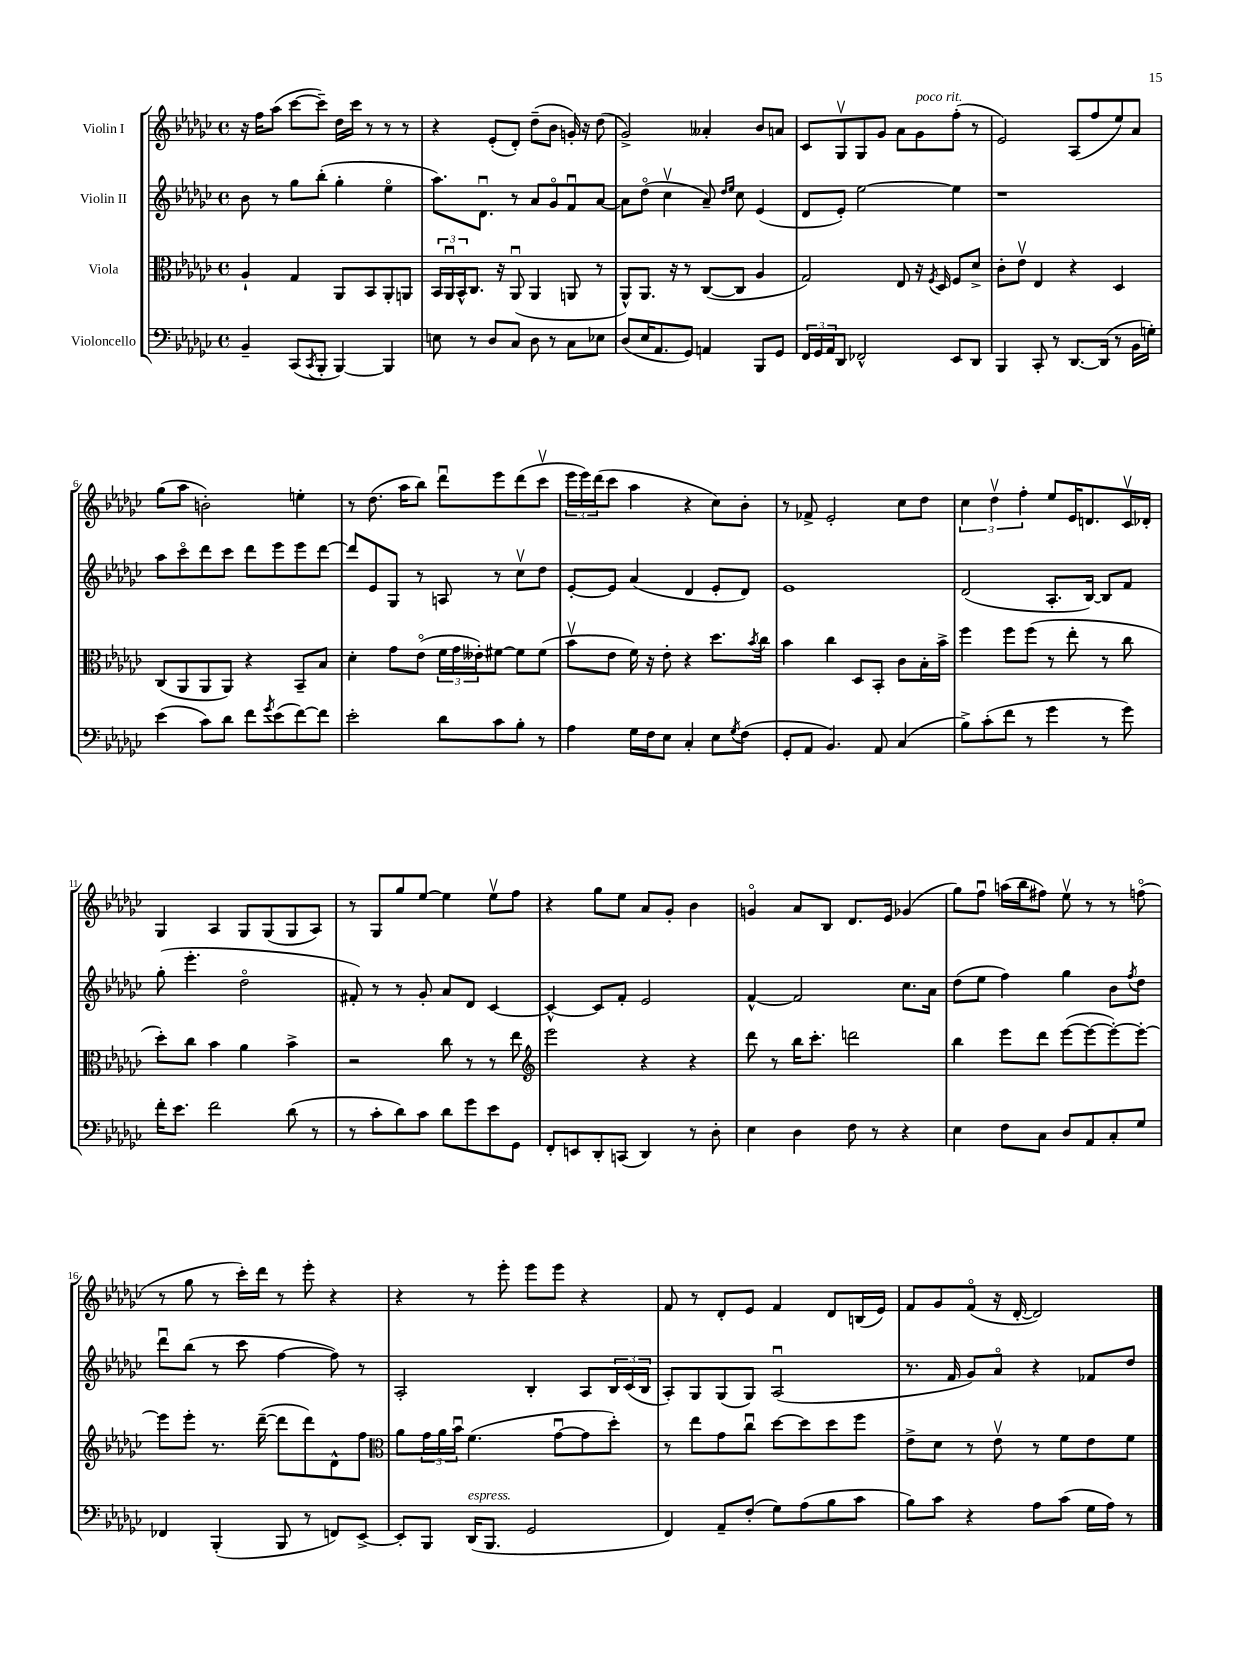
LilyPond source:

<<
\new StaffGroup <<
\new Staff = "s0" \with { instrumentName = "Violin I" } {
    \clef treble \key ges \major \defaultTimeSignature \time 4/4
    r16 f''16 aes''8( ces'''8~ ces'''8--) des''16 ces'''16 r8 r8 r8 |
    r4 ees'8-.( des'8-.) des''8--( bes'8 g'16-.) r16 des''8( |
    ges'2->) aeses'4-. bes'8 a'8 |
    ces'8 ges8\upbow ges8 ges'8 aes'8 ges'8^\markup { \italic "poco rit." } f''8-.( r8 |
    ees'2) aes8( f''8 ees''8) aes'8 |
    ges''8( aes''8 b'2-.) e''4-. |
    r8 des''8.( aes''16 bes''8) des'''8\downbow ees'''8 des'''8( ces'''8\upbow |
    \tuplet 3/2 { ees'''16 ees'''16) des'''16( } ces'''8 aes''4 r4 ces''8) bes'8-. |
    r8 fes'8-> ees'2-. ces''8 des''8 |
    \tuplet 3/2 { ces''4 des''4\upbow f''4-. } ees''8 ees'16 d'8. ces'16\upbow des'16-. |
    ges4 aes4 ges8 ges8( ges8 aes8) |
    r8 ges8 ges''8 ees''8~ ees''4 ees''8\upbow f''8 |
    r4 ges''8 ees''8 aes'8 ges'8-. bes'4 |
    g'4\flageolet aes'8 bes8 des'8. ees'16 ges'4( |
    ges''8) f''8\downbow a''16( bes''16 fis''8) ees''8\upbow r8 r8 f''8\flageolet( |
    r8 ges''8 r8 ces'''16-.) des'''16 r8 ees'''8-. r4 |
    r4 r8 ees'''8-. ees'''8 ees'''8 r4 |
    f'8 r8 des'8-. ees'8 f'4 des'8 b16( ees'16) |
    f'8 ges'8 f'8\flageolet( r16 des'16~-. des'2) \bar "|." |
}
\new Staff = "s1" \with { instrumentName = "Violin II" } {
    \clef treble \key ges \major \defaultTimeSignature \time 4/4
    bes'8 r8 ges''8 bes''8-.( ges''4-. ees''4\flageolet |
    aes''8.) des'8.\downbow r8 aes'8 ges'8\flageolet f'8\downbow aes'8~ |
    aes'8 des''8\flageolet( ces''4\upbow aes'8--) \grace { des''16 ees''16 } ces''8 ees'4( |
    des'8 ees'8-.) ees''2~ ees''4 |
    r1 |
    aes''8 ces'''8\flageolet des'''8 ces'''8 des'''8 ees'''8 ees'''8 des'''8~ |
    des'''8 ees'8 ges8 r8 a8 r8 ces''8\upbow des''8 |
    ees'8~-. ees'8 aes'4( des'4 ees'8-. des'8) |
    ees'1 |
    des'2( aes8.-. bes16~) bes8 f'8 |
    ges''8-.( ees'''4.-. des''2\flageolet |
    fis'8-.) r8 r8 ges'8-. aes'8 des'8 ces'4~ |
    ces'4~-^ ces'8 f'8-. ees'2 |
    f'4~-^ f'2 ces''8. aes'16 |
    des''8( ees''8 f''4) ges''4 bes'8 \acciaccatura { f''8 } des''8 |
    des'''8\downbow bes''8( r8 ces'''8 f''4~ f''8) r8 |
    aes2-. bes4-. aes8 \tuplet 3/2 { bes16 ces'16( bes16 } |
    aes8-.) ges8 ges8( ges8) aes2\downbow( |
    r8. f'16 ges'8) aes'8\flageolet r4 fes'8 des''8 \bar "|." |
}
\new Staff = "s2" \with { instrumentName = "Viola" } {
    \clef alto \key ges \major \defaultTimeSignature \time 4/4
    aes4-! ges4 aes,8 bes,8 aes,8-. a,8 |
    \tuplet 3/2 { bes,16 aes,16\downbow bes,16-^ } ces8. r16 aes,8\downbow( aes,4 a,8 r8 |
    aes,8-^) aes,8. r16 r8 ces8~( ces8 aes4 |
    ges2) ees8 r16 \acciaccatura { f8 } des16 f8 des'8-> |
    ces'8-. ees'8\upbow ees4 r4 des4 |
    ces8( aes,8 aes,8 aes,8) r4 bes,8-- bes8 |
    des'4-. ges'8 ees'8\flageolet( \tuplet 3/2 { f'16 ges'16 eeses'16-.) } fis'8~ fis'8 fis'8( |
    bes'8\upbow ees'8 f'16) r16 ees'8-. r4 des''8. \acciaccatura { bes'8 } ces''16 |
    bes'4 ces''4 des8 bes,8-. ces'8 bes16-. bes'16-> |
    f''4 f''8 f''8( r8 ees''8-. r8 ces''8 |
    des''8-.) ces''8 bes'4 aes'4 bes'4-> |
    r2 ces''8 r8 r8 ees''8 |
    \clef treble ees'''2 r4 r4 |
    des'''8 r8 bes''16 ces'''8.-. d'''2 |
    bes''4 ees'''8 des'''8 ees'''8~( ees'''8~ ees'''8~-.) ees'''8~-. |
    ees'''8 ees'''8-. r8. des'''16~--( des'''8 des'''8) des'8-^ f''8 |
    \clef alto aes'8 \tuplet 3/2 { ges'16 aes'16 bes'16\downbow } f'4.( ges'8~\downbow ges'8 des''8-.) |
    r8 ees''8 ges'8 ces''8\downbow des''8~ des''8 des''8 f''8 |
    ees'8-> des'8 r8 ees'8\upbow r8 f'8 ees'8 f'8 \bar "|." |
}
\new Staff = "s3" \with { instrumentName = "Violoncello" } {
    \clef bass \key ges \major \defaultTimeSignature \time 4/4
    bes,4-- ces,8( \acciaccatura { ces,8 } bes,,8-. bes,,4~) bes,,4 |
    e8 r8 des8 ces8 des8 r8 ces8 ees8 |
    des8( ees16 aes,8. ges,8) a,4 bes,,8 ges,8 |
    \tuplet 3/2 { f,16 ges,16 aes,16 } des,8 fes,2-^ ees,8 des,8 |
    bes,,4 ces,8-. r8 des,8.~ des,16( r8 bes,16 g16-.) |
    ees'4( ces'8) des'8 f'8 \acciaccatura { ges'8 } ees'8( f'8~) f'8 |
    ees'2-. des'8 ces'8 bes8-. r8 |
    aes4 ges16 f16 ees8 ces4-. ees8 \acciaccatura { ges8 } f8( |
    ges,8-. aes,8 bes,4.) aes,8 ces4( |
    bes8->) ces'8-.( f'8 r8 ges'4 r8 ges'8) |
    f'16-. ees'8. f'2 des'8( r8 |
    r8 ces'8-. des'8) ces'8 des'8 ges'8 ees'8 ges,8 |
    f,8-. e,8 des,8-. c,8( des,4) r8 des8-. |
    ees4 des4 f8 r8 r4 |
    ees4 f8 ces8 des8 aes,8 ces8-. ges8 |
    fes,4 bes,,4-.( bes,,8 r8 f,8) ees,8~-> |
    ees,8-. bes,,8 des,16^\markup { \italic "espress." }( bes,,8. ges,2 |
    f,4) aes,8-- f8-.( ges8) aes8( bes8 ces'8 |
    bes8) ces'8 r4 aes8 ces'8( ges16 aes16) r8 \bar "|." |
}
>>
>>
